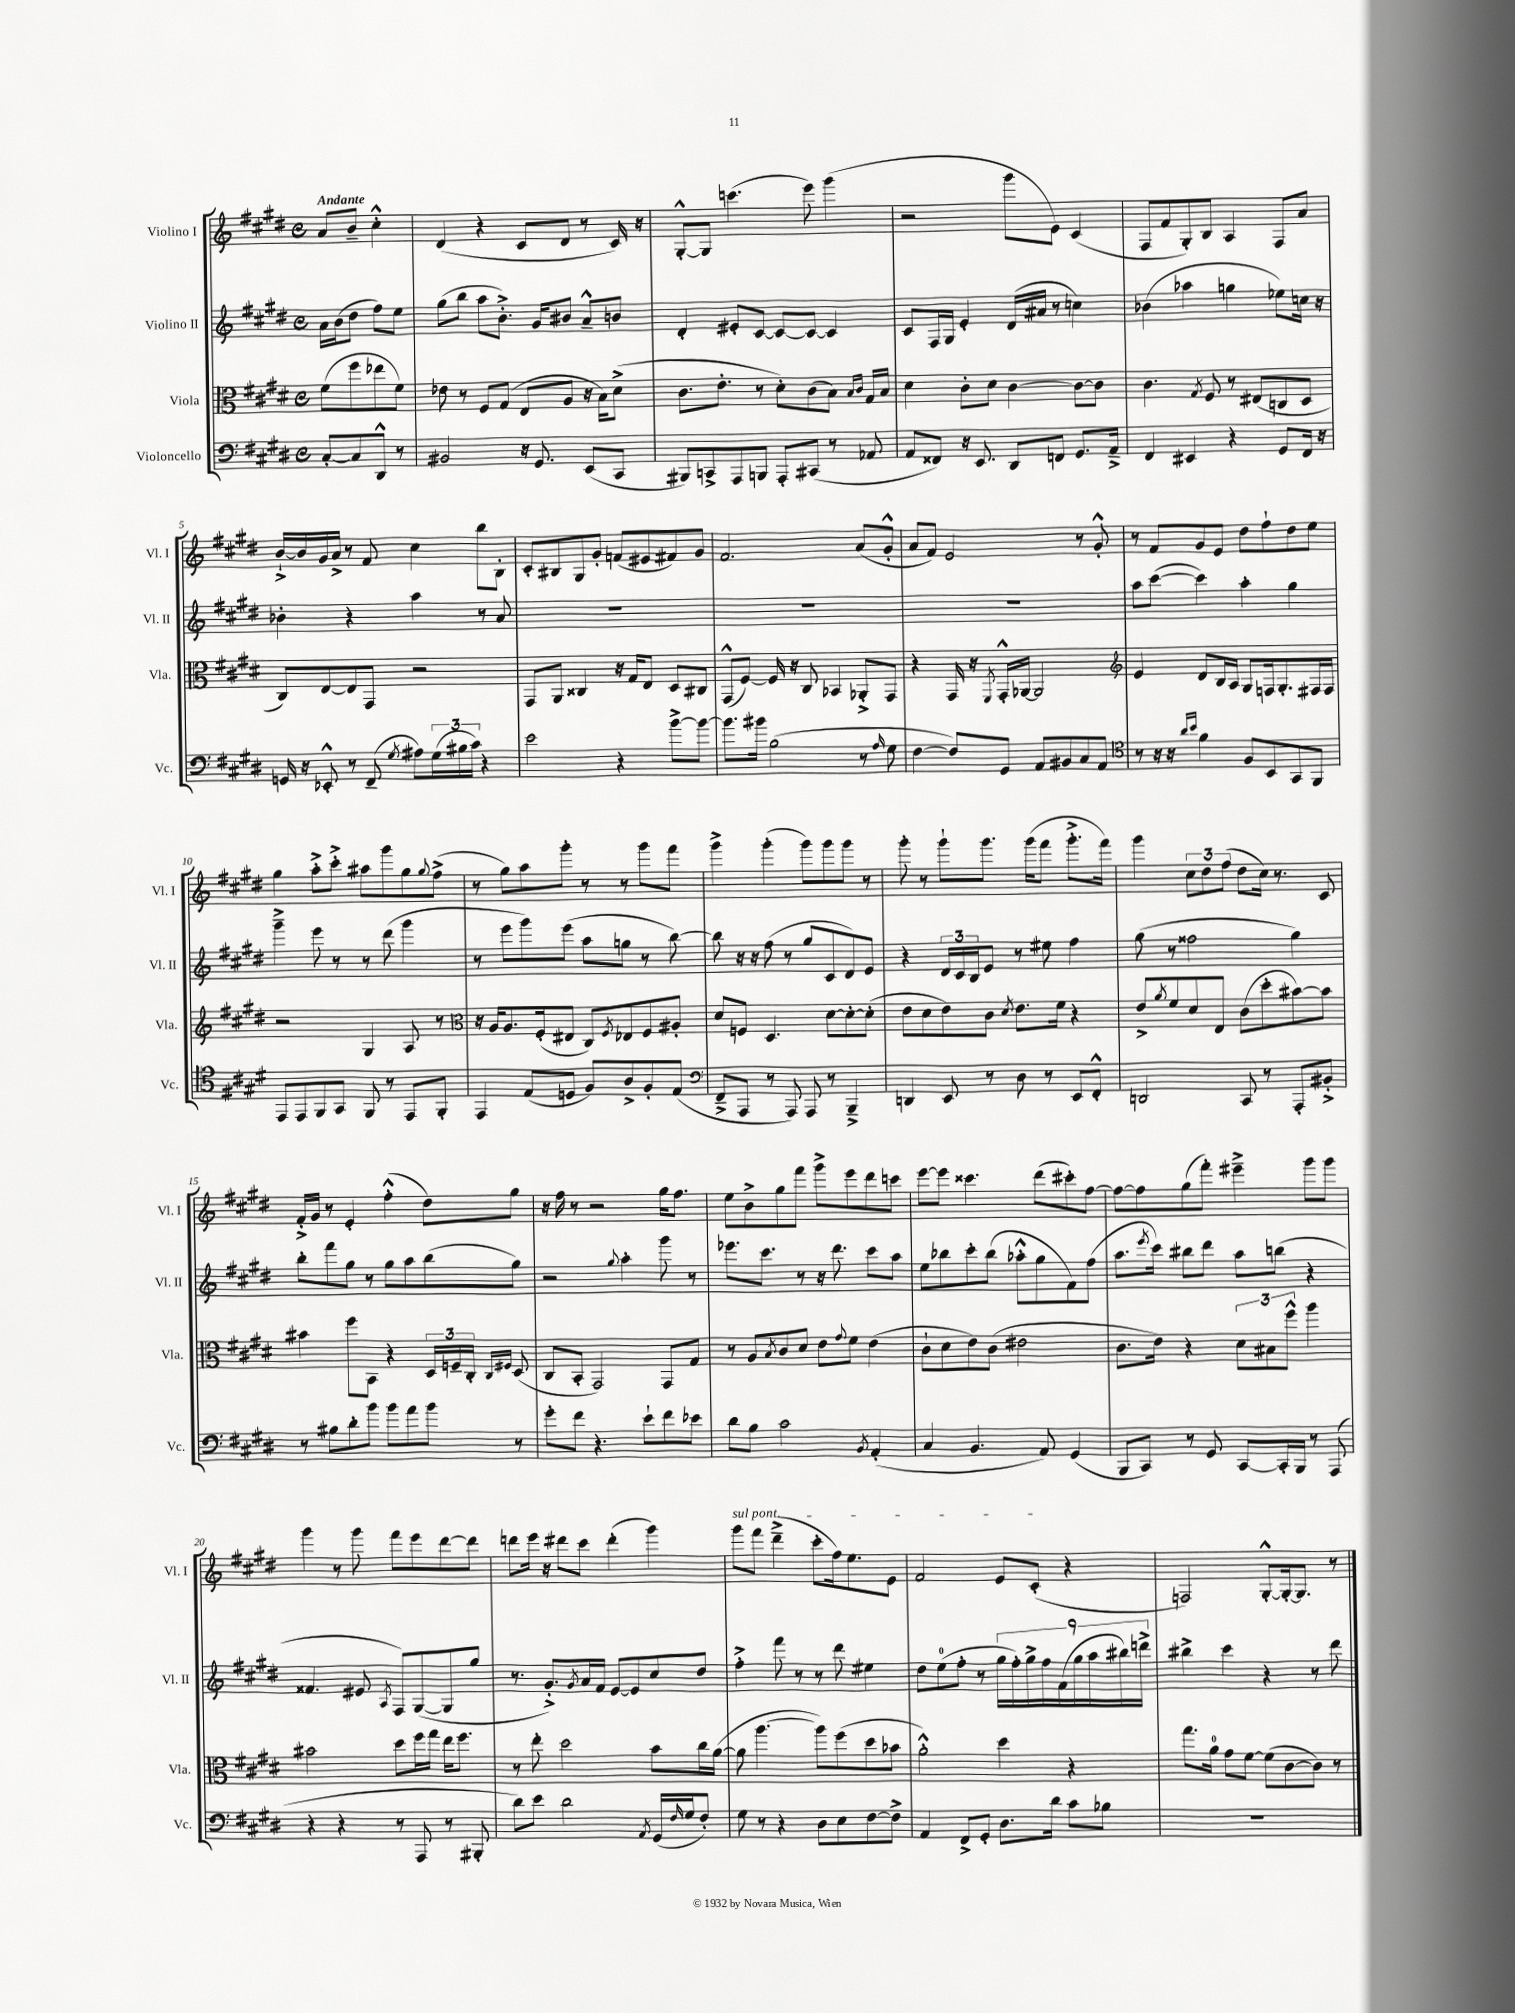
<<
\new StaffGroup <<
\new Staff = "s0" \with { instrumentName = "Violino I" shortInstrumentName = "Vl. I" } {
    \clef treble \key e \major \defaultTimeSignature \time 4/4 \partial 2 \tempo "Andante"
    a'8 b'8-- cis''4-.-^ |
    dis'4( r4 cis'8 dis'8 r8 cis'16) r16 |
    gis8~-.-^ gis8 c'''4.( e'''8) gis'''4( |
    r2 gis'''8 e'8) cis'4( |
    fis8 fis'8 gis8-.) b8 a4 fis8 a'8 |
    b'16~-!-> b'16 gis'16 a'16-> r8 fis'8 cis''4 b''8 b8-. |
    cis'8-. bis8 gis8 gis'8-. f'8( eis'8 fis'8) gis'8 |
    fis'2. a'8( gis'8-.-^ |
    a'8 fis'8) e'2 r8 gis'8-.-^ |
    r8 fis'8 gis'8 e'8 dis''8 fis''8-! dis''8 e''8 |
    gis''4 a''8-.-> cis'''8-.-> ais''8 gis'''8 gis''8 \appoggiatura { gis''8 } fis''8->( |
    r8 gis''8) a''8 gis'''8-. r8 r8 gis'''8 fis'''8 |
    gis'''4-> gis'''4-.( gis'''8) gis'''8 gis'''8 r8 |
    gis'''8-. r8 gis'''8-! gis'''8. gis'''16( fis'''8 gis'''8.-.-> fis'''16) |
    gis'''4 \tuplet 3/2 { cis''8 dis''8 fis''8( } dis''8 cis''16) r8. cis'8 |
    fis'16-.-> gis'16 r8 e'4-. fis''4-.-^( dis''8) gis''8 |
    r16 fis''16 r8 r2 gis''16 fis''8. |
    e''8 b'8-> gis''8 fis'''8 gis'''8-> e'''8 dis'''8 c'''8 |
    e'''8~ e'''8 cisis'''4. dis'''8( cis'''8-.) fis''8~ |
    fis''8~ fis''8 gis''8( fis'''8-.) eis'''4---> gis'''8 gis'''8 |
    gis'''4 r8 gis'''8 fis'''8 e'''8 dis'''8~ dis'''8 |
    d'''8 e'''16 r16 dis'''8 cis'''8 dis'''4-.( gis'''4) |
    \once \override TextSpanner.bound-details.left.text = \markup { \italic "sul pont." } gis'''8\startTextSpan fis'''8 dis'''4--->( cis'''8-. fis''16) e''8. e'8 |
    fis'2 e'8 cis'8-.\stopTextSpan( r4 |
    f2) gis8~-.-^ gis16~-. gis8. r8 \bar "|." |
}
\new Staff = "s1" \with { instrumentName = "Violino II" shortInstrumentName = "Vl. II" } {
    \clef treble \key e \major \defaultTimeSignature \time 4/4 \partial 2
    a'16 b'16( dis''8 fis''8) e''8 |
    gis''8( b''8 a''8 b'8.-.->) gis'16 bis'8 a'8---^ b'8 |
    dis'4-. eis'8-. cis'8~ cis'8~ cis'8~ cis'4 |
    cis'8 fis16 gis16 e'4-. dis'16( ais'16 r8 c''4) |
    bes'4( aes''4 g''4 ees''8) c''16 r16 |
    bes'4-. r4 a''4 r8 a'8 |
    R1 |
    R1 |
    R1 |
    a''8 cis'''8~( cis'''4) a''4-. gis''4 |
    gis'''4---> e'''8 r8 r8 dis'''8( gis'''4 |
    r8 e'''8 gis'''8) e'''8( a''8 g''8 r8 b''8~) |
    b''8 r16 r16 fis''8( r8 gis''8 cis'8 dis'8) e'8 |
    r4 \tuplet 3/2 { dis'16 cis'16 b16 } e'8 r8 eis''8 fis''4 |
    gis''8( r8 fisis''2 gis''4) |
    b''8-. fis'''8 gis''8 r8 gis''8 a''8 b''8( gis''8) |
    r2 \appoggiatura { gis''8 } a''4-. gis'''8 r8 |
    ees'''8. cis'''8. r8 r16 dis'''8. cis'''8 a''8 |
    e''8 bes''8 cis'''8-. bes''8( aes''8-.-^ gis''8 fis'8) fis''8( |
    a''8. \acciaccatura { e'''8 } cis'''16) bis''8 dis'''8 a''8 b''8( r4 |
    fisis'4. eis'8 \acciaccatura { a8 } fis8) gis8~( gis8 gis''8 |
    r8. gis'8.-.->) \acciaccatura { gis'8 } a'16 fis'16 e'8~ e'8 cis''8 dis''8 |
    fis''4-.-> fis'''8 r8 r8 dis'''8 eis''4 |
    dis''8 e''8-0( fis''8-. r8 \tuplet 9/8 { gis''16 fis''16-.) gis''16-> fis''16 fis'16( gis''16 a''16 bis''16) d'''16-> } |
    bis''4-> cis'''4 r4 r8 dis'''8 \bar "|." |
}
\new Staff = "s2" \with { instrumentName = "Viola" shortInstrumentName = "Vla." } {
    \clef alto \key e \major \defaultTimeSignature \time 4/4 \partial 2
    fis'8( fis''8 ees''8 fis'8) |
    ees'8 r8 fis8 gis8( e8 a8 r16 b16) dis'8->( |
    cis'8. e'8.-. r8 dis'8-.) cis'8( b8) \grace { b16 cis'16 } gis16 b16 |
    dis'4 cis'8-. dis'8 cis'4~ cis'8~ cis'8 |
    cis'4. \acciaccatura { gis8 } fis8 r8 eis8( c8 dis8 |
    cis8) e8~ e8 gis,8 r2 |
    gis,8 a,8 cisis4 r16 gis16 e8 dis8 cis8 |
    gis,8-^( fis8~) fis16 r16 cis8 bes,4 aes,8-.-> gis,8 |
    r4 gis,16 r16 \acciaccatura { fis,8 } gis,16-.-^ aes,16~ aes,2 |
    \clef treble e'4 dis'8 b16 a16 gis8 f16 gis8.-. fis16 fis16 |
    r2 gis4 a8 r8 |
    \clef alto r16 a16 a8. fis16-.( eis8 cis8) \acciaccatura { fis8 } ees8 fis8 ais8-. |
    dis'8 f8 dis4. dis'8~ dis'8~-. dis'8-.( |
    e'8 dis'8 e'8) cis'8 \acciaccatura { dis'8 } e'8. fis'16 r4 |
    e'8-> \acciaccatura { a'8 } fis'8 dis'8 e8 cis'8( dis''8-. bis'8~) bis'8 |
    bis'4 fis''8 b,8 r4 \tuplet 3/2 { dis16 f16-- cis16-. } \grace { cis16 fis16 } dis8( |
    cis8 b,8-. gis,2) gis,8 gis8 |
    r8 a8 \acciaccatura { b8 } cis'8 dis'8 e'8 \appoggiatura { gis'8 } fis'8 e'4( |
    cis'8-! dis'8 e'8) cis'8( eis'2 |
    cis'8. e'16) r4 \tuplet 3/2 { dis'8 bis8 fis''8-^ } a''4 |
    bis'2 dis''8 fis''16 gis''16 e''16 fis''8. |
    r8 e''8-. dis''2 b'8 cis''16 a'16~( |
    a'8 a''4.~ a''8) fis''8( dis''8 bes'8 |
    a'2-.-^) dis''4 r4 |
    gis''8. a'16-0 gis'8 fis'8~ fis'8( cis'8~ cis'8) r8 \bar "|." |
}
\new Staff = "s3" \with { instrumentName = "Violoncello" shortInstrumentName = "Vc." } {
    \clef bass \key e \major \defaultTimeSignature \time 4/4 \partial 2
    cis8~-. cis8 dis,8-^ r8 |
    bis,2 r16 gis,8. e,8( cis,8 |
    bis,,8) c,8-> a,,8 b,,8 a,,8-. cis,8( r8 aes,8 |
    a,8 fisis,8) r16 e,8. dis,8 f,8 gis,8. a,16---> |
    fis,4 eis,4 r4 gis,8 fis,16 r16 |
    g,16 r16 ees,8-.-^ r8 fis,8--( \acciaccatura { gis8 } ais8) \tuplet 3/2 { gis16( bis16 cis'16) } r4 |
    e'2 r4 b'8~-> b'8~ |
    b'8. bis'16 b2( r8 \grace { a16 } gis8 |
    fis4~ fis8) gis,8 a,8 bis,8 cis8 a,8 |
    \clef tenor r8 r16 r16 \grace { a'16 b'16 } fis'4 fis8 b,8 gis,8 fis,8 |
    e,8 e,8 fis,8 gis,8 fis,8 r8 e,8 fis,8-. |
    e,4 e8( d8 fis8) a8-> fis8-. e8( |
    \clef bass fis,8---> a,,8 r8 a,,8) a,,8 r8 b,,4---> |
    d,4 e,8 r8 dis8 r8 e,8 fis,8-.-^ |
    d,2 cis,8 r8 a,,8-. bis,8-.-> |
    r8 bis8 dis'8-. b'8 b'8 a'8 b'8 r8 |
    gis'8-. fis'8 r4. e'8-! fis'8 ees'8 |
    dis'8 b8 cis'2 \acciaccatura { b,8 } a,4-.( |
    cis4 b,4. a,8) gis,4( |
    b,,8 cis,8) r8 gis,8 cis,8~ cis,16-. b,,16 r8 a,,8( |
    r4 r4 r8 a,,8 r8 bis,,8-. |
    dis'8) e'8 dis'2 \acciaccatura { a,8 } gis,16( \grace { fis16 } gis16 fis8-.) |
    gis8 r8 r4 dis8 e8 fis8~ fis8-> |
    a,4 fis,8-> gis,8-. dis8. dis'16 cis'8 bes8 |
    R1 \bar "|." |
}
>>
>>
